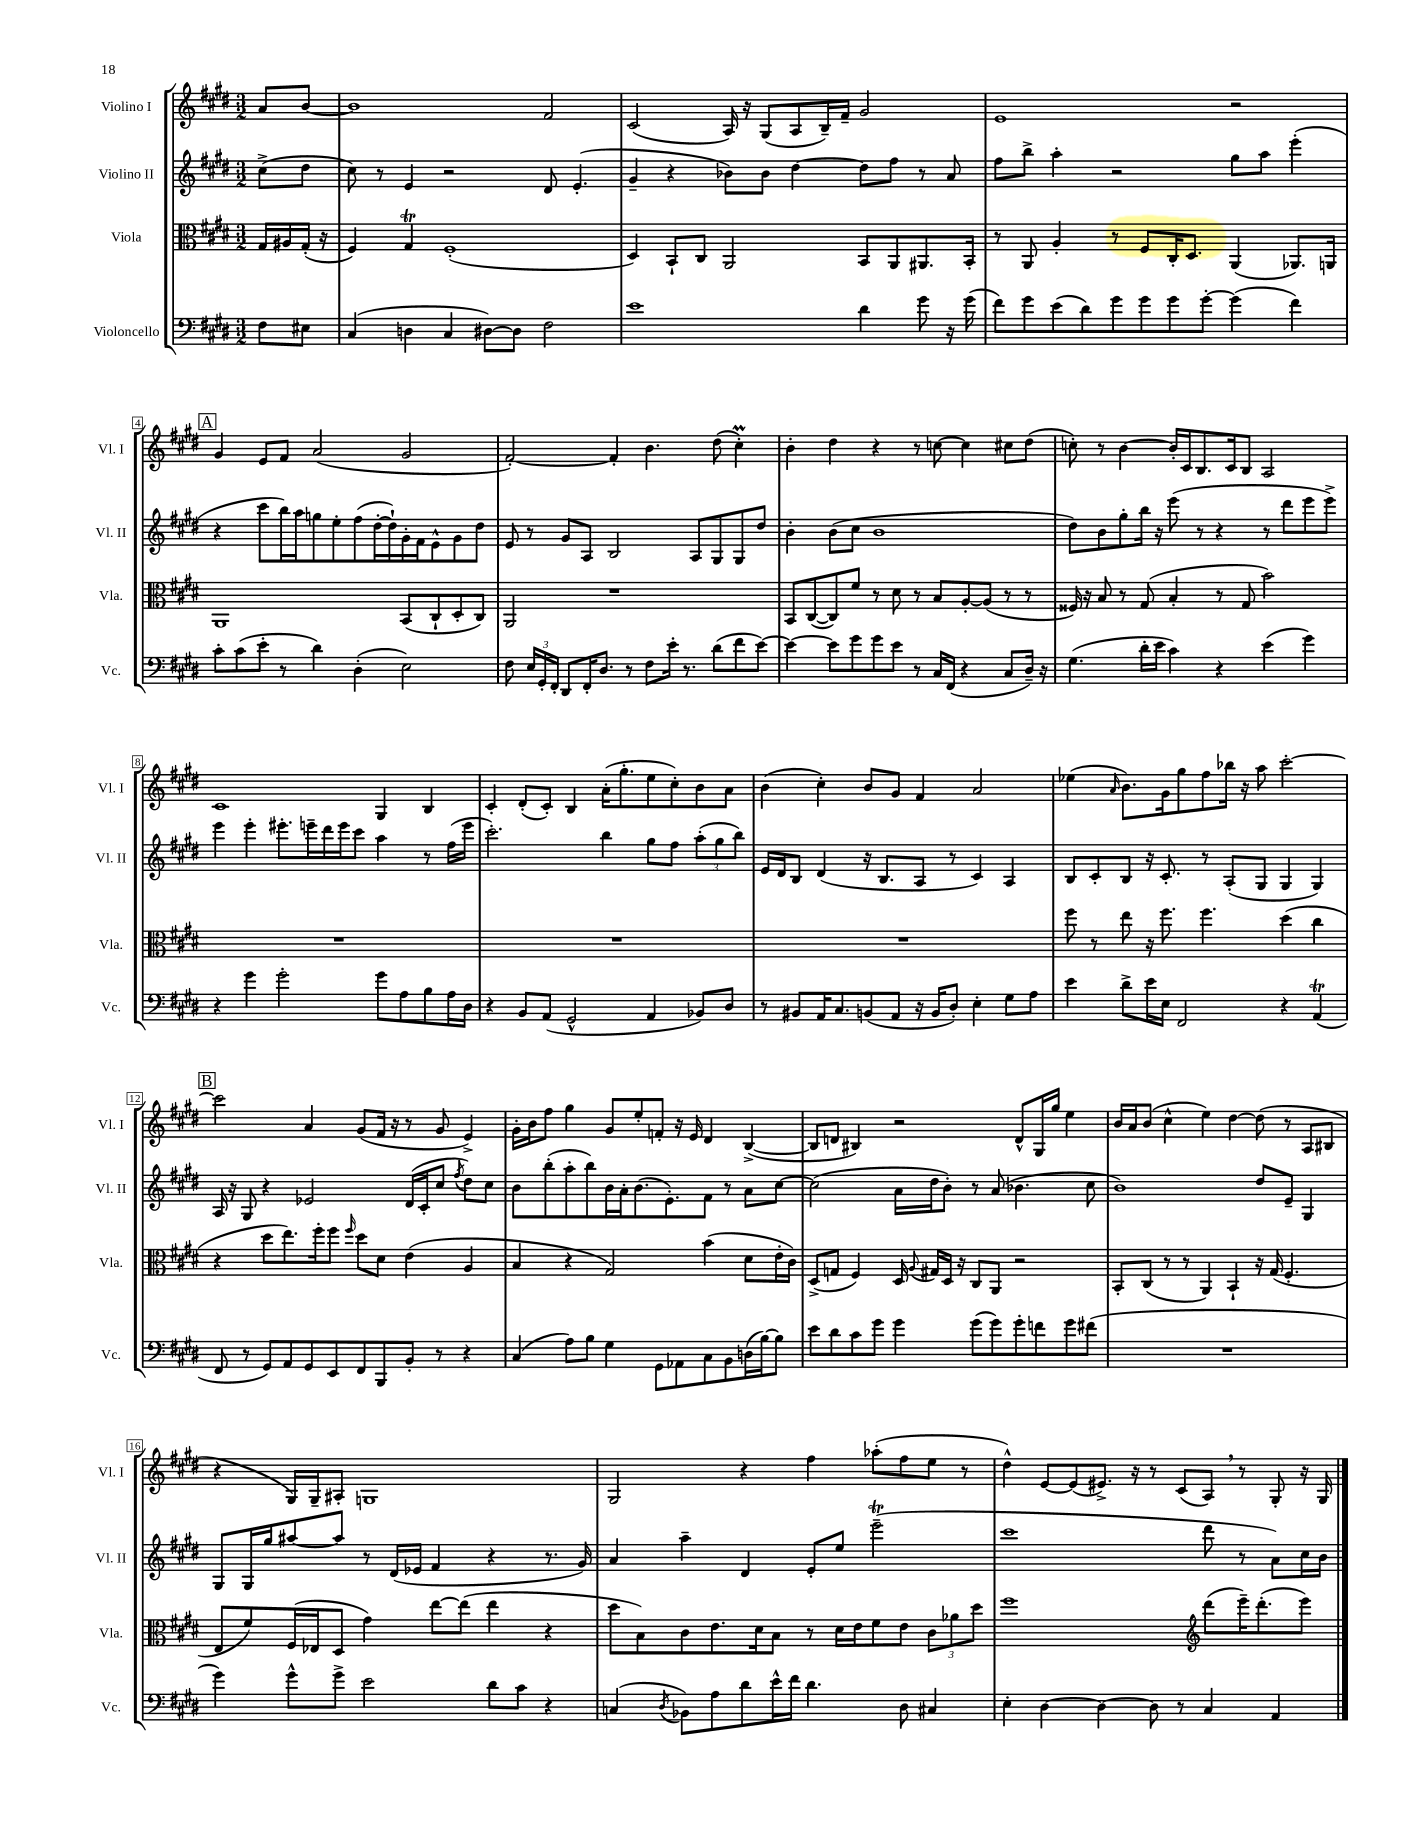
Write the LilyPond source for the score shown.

<<
\new StaffGroup <<
\new Staff = "s0" \with { instrumentName = "Violino I" shortInstrumentName = "Vl. I" } {
    \clef treble \key e \major \numericTimeSignature \time 3/2 \partial 4
    \autoBeamOff a'8[ b'8]~ |
    b'1 fis'2 |
    cis'2( a16) r16 gis8[( a8 b16--) fis'16]-- gis'2 |
    e'1 r2 |
    \mark \markup { \box "A" } gis'4 e'8[ fis'8] a'2( gis'2 |
    fis'2~-.) fis'4-. b'4. dis''8( cis''4-.\prall) |
    b'4-. dis''4 r4 r8 c''8~ c''4 cis''8[ dis''8]( |
    c''8-.) r8 b'4~ b'16[-. cis'16 b8. cis'16 b8] a2 |
    cis'1 gis4 b4 |
    cis'4-. dis'8[-.( cis'8]-.) b4 a'16[-.( gis''8.-. e''8 cis''8-.) b'8 a'8] |
    b'4( cis''4-.) b'8[ gis'8] fis'4 a'2 |
    ees''4( \grace { a'16 } b'8.[) gis'16 gis''8 fis''8 bes''16] r16 a''8 cis'''2~-. |
    \mark \markup { \box "B" } cis'''2 a'4 gis'8[( fis'16] r16 r8 gis'8 e'4->) |
    gis'16[-. b'16 fis''8] gis''4 gis'8[ e''8-. f'8]-. r16 e'16 dis'4 b4~->( |
    b8[ d'8] bis4) r2 d'8[-^ gis16 gis''16] e''4 |
    b'16[ a'16 b'8]( cis''4-^ e''4) dis''4~ dis''8( r8 a8[ bis8] |
    r4 gis16[) gis16-- ais8]-. g1 |
    gis2 r4 fis''4 aes''8[-.( fis''8 e''8] r8 |
    dis''4-^) e'8[~ e'8( eis'8.]->) r16 r8 cis'8[( a8]) \breathe r8 gis8-. r16 gis16 \bar "|." |
}
\new Staff = "s1" \with { instrumentName = "Violino II" shortInstrumentName = "Vl. II" } {
    \clef treble \key e \major \numericTimeSignature \time 3/2 \partial 4
    \autoBeamOff cis''8[->( dis''8] |
    cis''8) r8 e'4 r2 dis'8 e'4.-.( |
    gis'4-- r4 bes'8[) bes'8] dis''4~ dis''8[ fis''8] r8 a'8 |
    fis''8[ b''8]-> a''4-. r2 gis''8[ a''8] e'''4-.( |
    \mark \markup { \box "A" } r4 cis'''8[ b''16) a''16 g''8 e''8-. fis''8( dis''16~-. dis''16-!) gis'16-. fis'16 e'8-^ gis'8 dis''8] |
    e'8 r8 gis'8[ a8] b2 a8[ gis8 gis8 dis''8] |
    b'4-. b'8[( cis''8] b'1 |
    dis''8[) b'8 gis''8-. b''16] r16 e'''8( r8 r4 r8 dis'''8[ e'''8 e'''8]->) |
    e'''4 e'''4-. eis'''8.[-. e'''16-- dis'''16 e'''16 cis'''8] a''4 r8 fis''16[( e'''16] |
    cis'''2.-.) b''4 gis''8[ fis''8] \tuplet 3/2 { a''8[-.( gis''8 b''8]) } |
    e'16[ dis'16 b8] dis'4( r16 b8.[ a8] r8 cis'4) a4 |
    b8[ cis'8-. b8] r16 cis'8.-. r8 a8[-.( gis8] gis4 gis4) |
    \mark \markup { \box "B" } a16 r16 gis8 r4 ees'2 dis'16[( cis'16-. cis''8] \acciaccatura { fis''8 } dis''8[) cis''8] |
    b'8[ b''8-.( a''8-. b''8) b'16 a'16-. b'8.( e'8.-.) fis'8] r8 a'8[ cis''8]~ |
    cis''2( a'16[ dis''16 b'8]-.) r8 a'8( bes'4. cis''8 |
    b'1) dis''8[ e'8]-- gis4 |
    gis8[ gis16 gis''16 ais''8~ ais''8] r8 dis'16[( ees'16] fis'4 r4 r8. gis'16) |
    a'4 a''4-- dis'4 e'8[-. e''8] e'''2--\trill( |
    cis'''1 dis'''8 r8 a'8[) cis''16 b'16] \bar "|." |
}
\new Staff = "s2" \with { instrumentName = "Viola" shortInstrumentName = "Vla." } {
    \clef alto \key e \major \numericTimeSignature \time 3/2 \partial 4
    \autoBeamOff gis16[ ais16 gis16]-.( r16 |
    fis4) gis4\trill fis1-.( |
    dis4) b,8[-! cis8] a,2 b,8[ a,8 ais,8. b,16]-. |
    r8 a,8 a4-. r8 fis8[ cis16-. dis8.] a,4( aes,8.[) a,16] |
    \mark \markup { \box "A" } a,1 b,8[( cis8-! dis8-. cis8]) |
    a,2 r1 |
    b,8[ cis8~( cis8) fis'8] r8 dis'8 r8 b8[ a8~-. a8]( r8 r8 |
    fisis16) r16 b8 r8 gis8( b4-. r8 gis8 b'2) |
    R1. |
    R1. |
    R1. |
    fis''8 r8 e''8 r16 fis''8. fis''4. dis''4( cis''4 |
    \mark \markup { \box "B" } r4 dis''8[ e''8.) fis''16-. fis''8] \grace { fis''16 } dis''8[ dis'8] e'4( a4 |
    b4 r4 gis2) b'4( dis'8[ e'16-. cis'16]) |
    dis8[->( g8] fis4) dis16 \appoggiatura { a8 } gis16[ dis16] r16 cis8[ a,8] r2 |
    b,8[-. cis8]( r8 r8 a,4) b,4-! r16 gis16( fis4.-. |
    e8[ fis'8) fis16( ees16 dis8] gis'4) e''8[~ e''8]( e''4 r4 |
    dis''8[ b8) cis'8 e'8. dis'16 b8] r8 dis'16[ e'16 fis'8 e'8] \tuplet 3/2 { cis'8[ aes'8 dis''8] } |
    fis''1 \clef treble dis'''8[( e'''16--) dis'''8.-.( e'''8]) \bar "|." |
}
\new Staff = "s3" \with { instrumentName = "Violoncello" shortInstrumentName = "Vc." } {
    \clef bass \key e \major \numericTimeSignature \time 3/2 \partial 4
    \autoBeamOff fis8[ eis8] |
    cis4( d4 cis4 dis8[~) dis8] fis2 |
    e'1 dis'4 gis'8 r16 gis'16( |
    fis'8[) gis'8 e'8( dis'8) gis'8 gis'8 gis'8 gis'8]~-. gis'4( fis'4) |
    \mark \markup { \box "A" } cis'8[-. cis'8( e'8]-. r8 dis'4) dis4-.( e2) |
    fis8 \tuplet 3/2 { e16[ gis,16-. fis,16]-. } dis,8[ fis,16-. dis8.] r8 fis8[ e'16]-. r8. dis'8[( fis'8 e'8]~) |
    e'4~ e'8[ gis'8 gis'8 e'8] r8 cis16[ fis,16]( r4 cis8[ dis16]--) r16 |
    gis4.( dis'16[-. e'16] cis'4) r4 e'4( gis'4) |
    r4 gis'4 gis'2-. gis'8[ a8 b8 a16 dis16] |
    r4 b,8[ a,8]( gis,2-^ a,4 bes,8[) dis8] |
    r8 bis,8[ a,16 cis8. b,8( a,8] r16 b,16[ dis8]-.) e4-. gis8[ a8] |
    e'4 dis'8[-> e'16 e16] fis,2 r4 a,4\trill( |
    \mark \markup { \box "B" } fis,8 r8 gis,8[) a,8 gis,8 e,8 fis,8 b,,8 b,8]-. r8 r4 |
    cis4( a8[) b8] gis4 gis,8[ aes,8 cis8 b,8 d16( b16~) b8] |
    e'8[ dis'8 cis'8 gis'8] gis'4 gis'8[( gis'8) gis'8-. f'8 gis'8 fis'8]( |
    R1. |
    gis'4) gis'8[-^ gis'8]-> e'2 dis'8[ cis'8] r4 |
    c4( \acciaccatura { dis8 } bes,8[) a8 dis'8 e'16-^ fis'16] dis'4. dis8 cis4 |
    e4-. dis4~ dis4~ dis8 r8 cis4 a,4 \bar "|." |
}
>>
>>
\layout { \context { \Score \override BarNumber.stencil = #(make-stencil-boxer 0.1 0.3 ly:text-interface::print) } }
